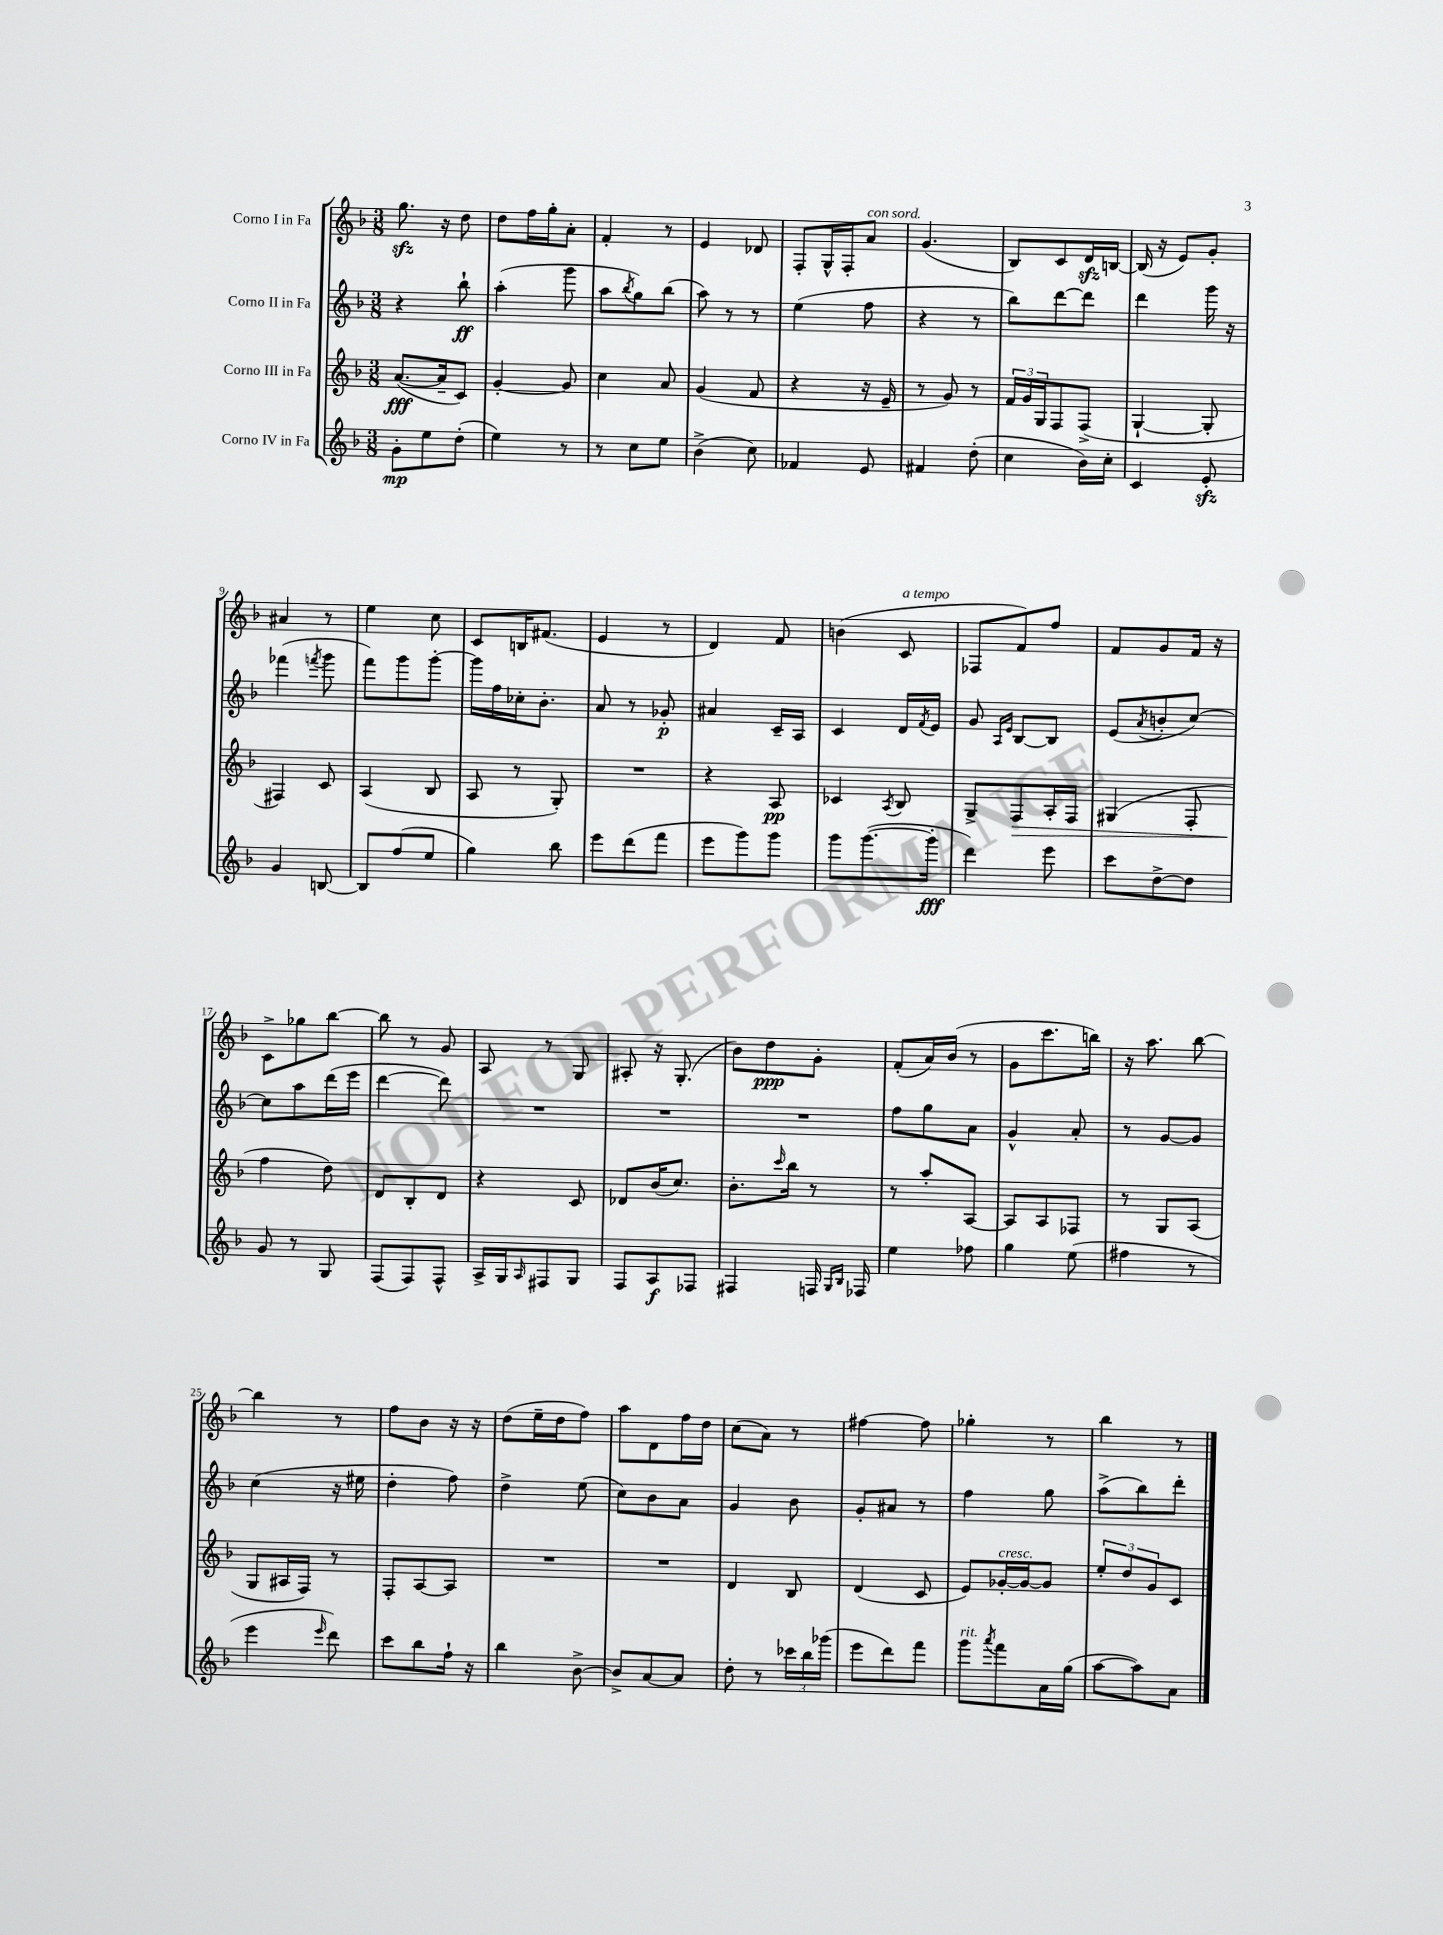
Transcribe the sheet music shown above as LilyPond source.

<<
\new StaffGroup <<
\new Staff = "s0" \with { instrumentName = "Corno I in Fa" } {
    \clef treble \key f \major \numericTimeSignature \time 3/8
    g''8.\sfz r16 d''8 |
    d''8 f''16 g''16-. a'8-. |
    f'4-. r8 |
    e'4 des'8 |
    f8-. g16-^ f16-. a'8^\markup { \italic "con sord." } |
    g'4.( |
    bes8) c'8 d'16\sfz b16~ |
    b16( r16 e'8) g'8-. |
    ais'4 r8 |
    e''4 c''8 |
    c'8 b16 fis'8.( |
    e'4 r8 |
    d'4) f'8 |
    b'4( c'8^\markup { \italic "a tempo" } |
    fes8 f'8) f''8 |
    f'8 g'8 f'16 r16 |
    c'8-> ges''8 bes''8~ |
    bes''8 r8 g'8 |
    a8 r8 g8 |
    ais8-. r16 g8.-.( |
    bes'8) d''8\ppp g'8-. |
    f'8-.( a'16) bes'16( r8 |
    g'8 c'''8. b''16) |
    r16 a''8. bes''8~ |
    bes''4 r8 |
    f''8 bes'8 r16 r16 |
    d''8( e''16-- d''16 f''8) |
    a''8 d'8 f''16 d''16 |
    c''8( a'8) r8 |
    fis''4~ fis''8 |
    ges''4-. r8 |
    bes''4 r8 \bar "|." |
}
\new Staff = "s1" \with { instrumentName = "Corno II in Fa" } {
    \clef treble \key f \major \numericTimeSignature \time 3/8
    r4 bes''8-!\ff |
    a''4-.( g'''8 |
    a''8 \acciaccatura { bes''8 } g''8) bes''8( |
    a''8) r8 r8 |
    e''4( f''8 |
    r4 r8 |
    bes''8) d'''8~ d'''8 |
    d'''4 g'''16 r16 |
    fes'''4( \acciaccatura { f'''8 } g'''8 |
    f'''8) g'''8 g'''8~-. |
    g'''16 f''16 ces''16-. bes'8.-. |
    a'8 r8 ges'8-.\p |
    ais'4 c'16-- a16 |
    c'4 d'16 \acciaccatura { f'8 } e'16 |
    g'8 \grace { a16 e'16 } bes8~ bes8 |
    e'8( \acciaccatura { a'8 } b'8-. c''8~) |
    c''8 a''8 d'''16( e'''16 |
    d'''4~ d'''8) |
    R4. |
    R4. |
    R4. |
    f''8 g''8 a'8 |
    g'4-^ a'8-. |
    r8 g'8~ g'8 |
    c''4( r16 eis''16 |
    d''4-. f''8) |
    d''4-> e''8( |
    c''8) bes'8 a'8 |
    g'4 bes'8 |
    g'8-. ais'8 r8 |
    f''4 g''8 |
    a''8->( bes''8) d'''8-. \bar "|." |
}
\new Staff = "s2" \with { instrumentName = "Corno III in Fa" } {
    \clef treble \key f \major \numericTimeSignature \time 3/8
    a'8.~\fff( a'16-- c'8) |
    g'4~-. g'8 |
    c''4 a'8 |
    g'4( f'8 |
    r4 r16 e'16-- |
    r8 g'8) r8 |
    \tuplet 3/2 { f'16 g'16 g16 } f8 f8->( |
    g4~-! g8-. |
    fis4) c'8 |
    a4( bes8 |
    a8 r8 g8-.) |
    R4. |
    r4 a8\pp |
    ces'4 \acciaccatura { a8 } bes8 |
    g8-> f8\> a16-. f16 |
    gis4( f8-. |
    f''4\! d''8) |
    d'8 bes8-. d'8 |
    r4 c'8 |
    des'8 bes'16( c''8.) |
    bes'8.-. \grace { c'''16 } bes''16 r8 |
    r8 a''8-. a8~ |
    a8 a8 fes8 |
    r8 g8 a8( |
    g8 ais16 f16) r8 |
    f8-. a8~ a8 |
    R4. |
    R4. |
    d'4 bes8 |
    d'4( c'8 |
    e'8) ges'16~-.^\markup { \italic "cresc." } ges'16~ ges'8 |
    \tuplet 3/2 { e''8-. d''8 g'8 } c'8 \bar "|." |
}
\new Staff = "s3" \with { instrumentName = "Corno IV in Fa" } {
    \clef treble \key f \major \numericTimeSignature \time 3/8
    g'8-.\mp e''8 d''8-.( |
    e''4) r8 |
    r8 c''8 e''8 |
    bes'4->( c''8) |
    fes'4 e'8 |
    fis'4 d''8-.( |
    c''4 bes'16) c''16-. |
    c'4 e'8-.\sfz |
    g'4 b8~ |
    b8 f''8( e''8 |
    g''4) bes''8 |
    e'''8 d'''8( f'''8 |
    e'''8 g'''8) g'''8 |
    g'''8 g'''8.~( g'''16-.\fff |
    d'''4) e'''8 |
    c'''8 d''8~-> d''8 |
    g'8 r8 g8 |
    f8( f8) f8-^ |
    a16-> g16 \grace { a16 } fis8 g8 |
    f8 a8\f fes8 |
    fis4 f16 \grace { g16 bes16 } fes16 |
    e''4 fes''8 |
    g''4 e''8( |
    fis''4 r8 |
    e'''4 \grace { e'''16 } d'''8) |
    c'''8 bes''8 f''16-! r16 |
    bes''4 bes'8~-> |
    bes'8-> a'8~ a'8 |
    d''8-. r8 \tuplet 3/2 { ces'''16 bes''16 ges'''16( } |
    e'''8 d'''8) f'''8 |
    g'''8^\markup { \italic "rit." } \acciaccatura { a'''8 } f'''8 a'16 g''16( |
    a''8~ a''8) a'8 \bar "|." |
}
>>
>>
